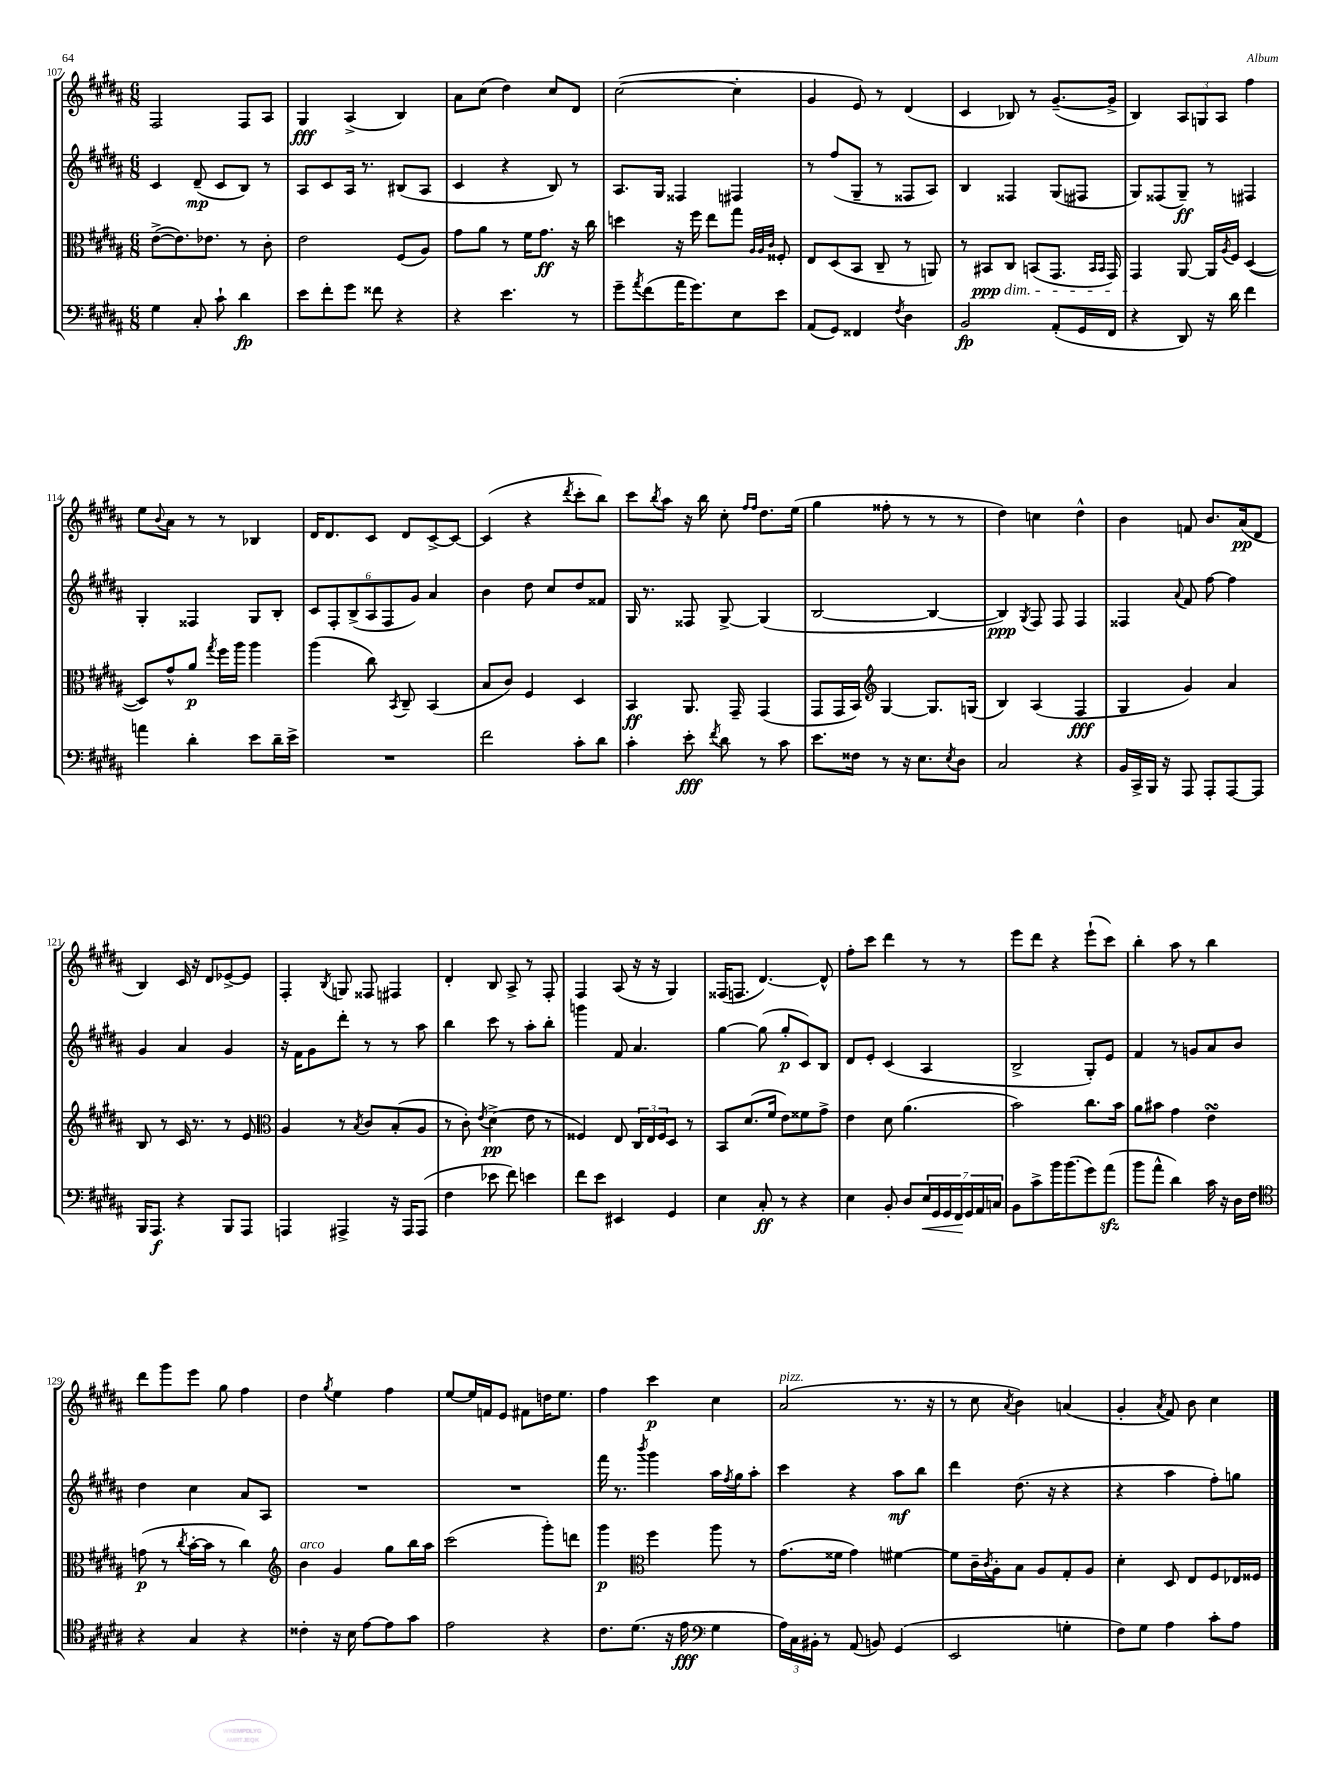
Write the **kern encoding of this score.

**kern	**kern	**kern	**kern
*staff4	*staff3	*staff2	*staff1
*clefF4	*clefC3	*clefG2	*clefG2
*k[f#c#g#d#a#]	*k[f#c#g#d#a#]	*k[f#c#g#d#a#]	*k[f#c#g#d#a#]
*M6/8	*M6/8	*M6/8	*M6/8
4G#	([8e^	4c#	2F#
.	8.e])	.	.
8C#'	.	(8d#~	.
.	8.e-	.	.
8c#`	.	8c#	.
4d#	8r	8B)	8F#
.	8c#'	8r	8A#
=	=	=	=
8e	2e	8A#	4G#
8f#'	.	8c#	.
8g#	.	16A#	(4A#^
.	.	8.r	.
8f##	.	.	.
4r	(8F#	(8B#	4B)
.	8A#)	8A#	.
=	=	=	=
4r	8g#	4c#	8a#
.	8a#	.	(8cc#
4.e	8r	4r	4dd#)
.	16f#	.	.
.	8.g#	.	.
.	.	8B)	8cc#
8r	16r	8r	8d#
.	16cc#	.	.
=	=	=	=
8g#~	4dd	8.A#	([2cc#
8qa#	.	.	.
(8f#	.	.	.
.	.	16G#	.
16a#	16r	4F##	.
8.g#)	16ff#	.	.
.	8ee	.	.
8E	8gg#	4F#	4cc#']
.	32qqA#	.	.
.	32qqA#	.	.
.	32qqc#	.	.
8e	8F##'	.	.
=	=	=	=
(8AA#	8E	8r	4g#
8GG#)	(8D#	(8ff#	.
4FF##	8BB	8G#~	8e)
.	8C#~	8r	8r
8qF#	.	.	.
4D#	8r	8F##	(4d#
.	8AA)	8A#)	.
=	=	=	=
2BB	8r	4B	4c#
.	8BB#	.	.
.	8C#	4F##	8B-)
.	(8BB	.	8r
(8AA#'	8.GG#	(8G#	([8.g#~
16GG#	.	8F#	.
.	16qqBB	.	.
.	16qqBB	.	.
16FF#	16GG#)	.	16g#^]
=	=	=	=
4r	4GG#	8G#)	4B)
.	.	(8F##	.
8DD#)	[8AA#	8G#~)	12A#
.	.	.	12G
16r	16AA#]	8r	.
.	.	.	12A#
.	8qA#	.	.
16d#	16F#	.	.
4f#	([4D#	4F#	4ff#
=	=	=	=
4a	8D#])	4G#'	8ee
.	.	.	8qqb
.	8g#^^	.	8a#
4d#'	8a#	4F##	8r
.	8qgg#	.	.
.	16ff#	.	8r
.	16aa#	.	.
8e	4aa#	8G#	4B-
16d#~	.	8B'	.
16e^	.	.	.
=	=	=	=
2.r	(4aa#	12c#	16d#
.	.	.	8.d#
.	.	12F#'	.
.	.	(12B^	.
.	8cc#)	12A#	8c#
.	.	12F#	.
.	8qBB	.	.
.	8C#~	.	8d#
.	.	12g#)	.
.	(4BB	4a#	[8c#^
.	.	.	8c#_
=	=	=	=
2f#	8B	4b	(4c#]
.	8c#)	.	.
.	4F#	8dd#	4r
.	.	8cc#	.
.	.	.	8qddd#
8c#'	4D#	8dd#	8ccc#'
8d#	.	8f##	8bb)
=	=	=	=
4c#'	4BB	16G#	8ccc#
.	.	8.r	.
.	.	.	8qbb
.	.	.	8aa#
8e'	8.AA#	8F##	16r
.	.	.	16bb
8qf#	.	.	.
8d#	.	[8G#^	8cc#'
.	16GG#~	.	.
.	.	.	16qqff#
.	.	.	16qqff#
8r	(4GG#	(4G#]	8.dd#
8c#	.	.	.
.	.	.	(16ee
=	=	=	=
8.e	8GG#	[2B	4gg#
.	16GG#	.	.
16F##	16BB)	.	.
*	*clefG2	*	*
8r	[4G#	.	8ff##'
16r	.	.	8r
8.E	.	.	.
.	8.G#]	4B_	8r
8qE	.	.	.
8D#	.	.	8r
.	(16G	.	.
=	=	=	=
2C#	4B)	4B])	4dd#)
.	.	8qG#	.
.	(4A#	8F#	4cc
.	.	8F#	.
4r	4F#	4F#	4dd#^^
=	=	=	=
16BB	4G#	4F##	4b
16CC#^	.	.	.
16BBB	.	.	.
16r	.	.	.
.	.	8qqa#	.
8AAA#	4g#)	8f#	8f
8AAA#'	.	[8ff#	8.b
[8AAA#	4a#	4ff#]	.
.	.	.	(16a#
8AAA#]	.	.	8d#
=	=	=	=
16BBB	8B	4g#	4B)
8.AAA#	.	.	.
.	8r	.	.
4r	16c#	4a#	16c#
.	8.r	.	16r
.	.	.	8d#
8BBB	8r	4g#	[8e-^
8AAA#	8e	.	8e-]
=	=	=	=
*	*clefC3	*	*
4AAA	4A#	16r	4F#'
.	.	16f#	.
.	.	8g#	.
.	.	.	8qB
4AAA#^	8r	8ddd#'	8G
.	8qB	.	.
.	8c#	8r	8F##
16r	(8B'	8r	4F#
16AAA#	.	.	.
(8AAA#	8A#	8aa#	.
=	=	=	=
4F#	8r	4bb	4d#'
.	8c#')	.	.
.	8qe	.	.
8e-	(4d#^	8ccc#	8B
8f#)	.	8r	8A#^
4e	8e	8aa#'	8r
.	8r	8bb'	8F#'
=	=	=	=
8f#	4F##)	4ggg	4F#
8e	.	.	.
4EE#	8E	8f#	(8A#
.	24C#	4.a#	16r
.	24E	.	.
.	.	.	16r
.	24F##	.	.
4GG#	8D#	.	4G#)
.	8r	.	.
=	=	=	=
4E	8BB	[4gg#	(16F##
.	.	.	8.F
.	(8.d#	.	.
8C#'	.	(8gg#]	[4.d#)
.	16f#	.	.
8r	8e)	8gg#'	.
4r	8f##	8c#)	.
.	8g#^	8B	8d#^^]
=	=	=	=
4E	4e	8d#	8ff#'
.	.	8e'	8ccc#
8BB'	8d#	(4c#	4ddd#
8D#	(4.a#	.	.
28E	.	4A#	8r
28GG#	.	.	.
28GG#	.	.	.
28FF#	.	.	.
.	.	.	8r
28GG#	.	.	.
28AA#	.	.	.
28C	.	.	.
=	=	=	=
8BB	2b)	2B^	8eee
8c#^	.	.	8ddd#
16b	.	.	4r
(8.b	.	.	.
8g#)	8.cc#	8G#')	(8eee`
(8a#	.	8e	8ccc#)
.	16b	.	.
=	=	=	=
8b	8a#	4f#	4bb'
8a#^^	8b#	.	.
4d#)	4g#	8r	8aa#
.	.	8g	8r
16c#	4e	8a#	4bb
16r	.	.	.
16D#	.	8b	.
16F#	.	.	.
=	=	=	=
*clefC4	*	*	*
4r	(8g	4dd#	8ddd#
.	8r	.	8ggg#
.	8qcc#	.	.
4G#	[16b'	4cc#	8eee
.	16b]	.	.
.	8r	.	8gg#
4r	4cc#)	8a#	4ff#
.	.	8A#	.
=	=	=	=
*	*clefG2	*	*
4c##'	4b	2.r	4dd#
.	.	.	8qgg#
16r	4g#	.	4ee
16B	.	.	.
[8e	.	.	.
8e]	8gg#	.	4ff#
8g#	16bb	.	.
.	16aa#	.	.
=	=	=	=
2e	(2ccc#	2.r	[8ee
.	.	.	16ee]
.	.	.	16f
.	.	.	8e
.	.	.	8f#
4r	8ggg#')	.	16dd
.	.	.	8.ee
.	8ddd	.	.
=	=	=	=
8.c#	4ggg#	16fff#	4ff#
.	.	8.r	.
(8.d#	.	.	.
*	*clefC3	*	*
.	.	8qbbb	.
.	4ff#	4ggg#	4ccc#
16r	.	.	.
16e	.	.	.
*clefF4	*	*	*
4G#	8aa#	16aa#	4cc#
.	.	8qff#	.
.	.	16gg#	.
.	8r	8aa#'	.
=	=	=	=
24A#)	(8.g#	4ccc#	(2a#
24C#	.	.	.
24BB#'	.	.	.
8r	.	.	.
.	16f##	.	.
(8AA#	4g#)	4r	.
8BB)	.	.	.
(4GG#	[4f#	8aa#	8.r
.	.	8bb	.
.	.	.	16r
=	=	=	=
2EE	8f#]	4ddd#	8r
.	16c#~	.	8cc#
.	8qc#	.	.
.	16A#'	.	.
.	.	.	8qa#
.	8B	(8.dd#	4b)
.	8A#	.	.
.	.	16r	.
4G'	8G#'	4r	(4a
.	8A#	.	.
=	=	=	=
8F#)	4d#'	4r	4g#'
8G#	.	.	.
.	.	.	8qa#
4A#	8D#	4aa#	8f#)
.	8E	.	8b
8c#'	8F#	8ff#')	4cc#
8A#	16E-	8gg	.
.	16F##	.	.
==	==	==	==
*-	*-	*-	*-
